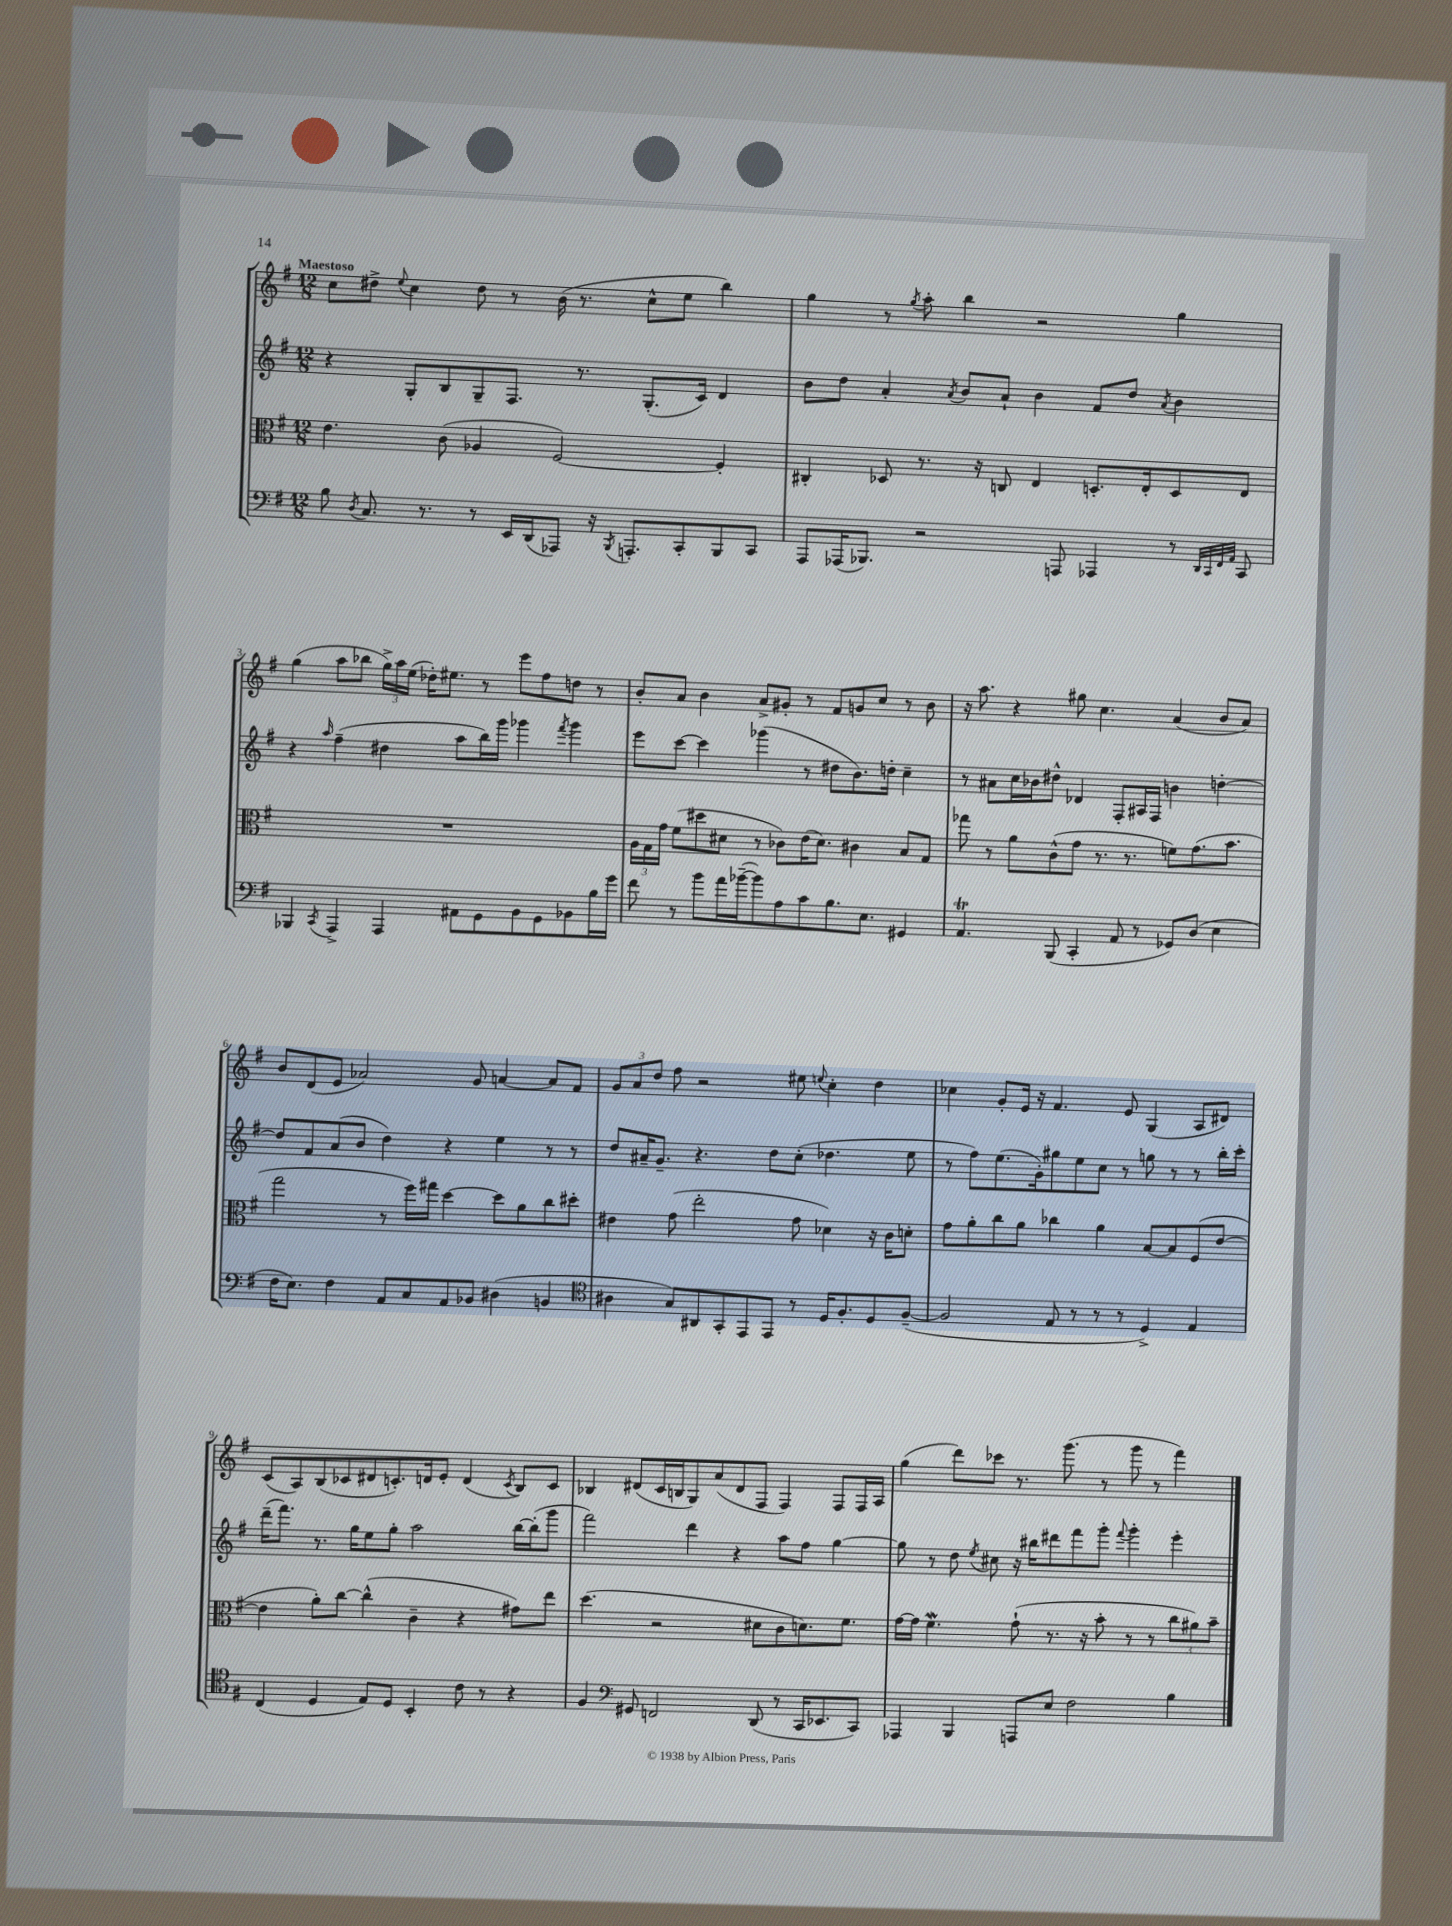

**kern	**kern	**kern	**kern
*part4	*part3	*part2	*part1
*staff4	*staff3	*staff2	*staff1
*clefF4	*clefC3	*clefG2	*clefG2
*k[f#]	*k[f#]	*k[f#]	*k[f#]
*M12/8	*M12/8	*M12/8	*M12/8
=1	=1	=1	=1
!	!	!	!LO:TX:a:B:t=Maestoso
8B\	4.e\	4r	8cc\L
8qD/	.	.	.
8.C/	.	.	8dd#X^\J
.	.	.	8qqee/
.	.	8G'/L	4cc\
8.r	.	.	.
.	(8c\	8B/	.
8r	4A-X/	8G~/	8dd#\
16EE/LL	.	8.F#/J	8r
(16DD/J	.	.	.
8AAA-X/J)	[2F#/)	.	(16b\
.	.	8.r	8.r
16r	.	.	.
8qBBB/	.	.	.
8.AAAn'/L	.	.	.
.	.	(8.G'/L	8cc^^\L
8CC'/	.	.	8ee\J
.	.	16c/Jk)	.
8BBB/	4F#'/]	4d/	4bb\)
8CC/J	.	.	.
=2	=2	=2	=2
8AAA/L	4C#X'/	8b\L	4gg\
(16AAA-X/K	.	8dd\J	.
8.BBB-X/J)	.	.	.
.	8D-X/	4a'/	8r
.	.	.	8qgg/
2r	8.r	.	8aa'\
.	.	8qa/	.
.	.	8b/L	4bb\
.	16r	.	.
.	8Cn/	8a`/J	.
.	4E/	4b\	2r
8AAAn/	.	.	.
4AAA-X/	8.Dn'/L	8f#/L	.
.	.	8dd/J	.
.	16E'/k	.	.
.	.	8qa/	.
8r	8D/	4b\	4gg\
32qqDD/LLL	.	.	.
32qqCC/	.	.	.
32qqFF#/	.	.	.
32qqAA/JJJ	.	.	.
8CC/	8E/J	.	.
!!LO:LB:g=z
=3	=3	=3	=3
4BBB-X/	1.r	4r	(4gg\
8qCC/	.	16qqaa/	.
4AAA^/	.	(4ff#~\	8aa\L
.	.	.	8bb-X\J
4AAA/	.	4dd#X\	24gg^\LL)
.	.	.	24aa\
.	.	.	(24ee\JJ
.	.	.	16dd-X'\KL)
.	.	.	8.ee#X\J
8AA#X\L	.	8aa\L	.
8GG\	.	16bb\L)	8r
.	.	16ggg\JJ	.
8BB\	.	4ggg-X\	8eee\L
8GG\	.	.	8ff#\
.	.	8qfff#/	.
8BB-X\	.	4ggg-\	8ddn\J
16B\L	.	.	8r
16g\JJ	.	.	.
=4	=4	=4	=4
8f#\	24A\LL	8eee\L	8b'/L
.	24G\	.	.
.	24g\JJ	.	.
8r	(8f#\L	[8ccc\J	8a/J
8b\L	8dd#X\	4ccc\]	4b\
16a\L	8d#X\J	.	.
([16b-X~\J	.	.	.
8b-\])	8r	(4ggg-X\	8a^/L
8A\	8c-X\L)	.	8g#X'/J
8c\	(16e\K	8r	8r
.	8.d#\J)	.	.
8.B\	.	8dd#X\L	8f#/L
.	4c#X\	8.b\)	8gn/
8.E\J	.	.	.
.	.	.	8cc/J
.	.	16ddn'\Jk	.
4GG#X/	8B/L	4cc~\	8r
.	8G/J	.	8b\
=5	=5	=5	=5
4.AAT/	8gg-X\	8r	16r
.	.	.	8.aa\
.	8r	8a#X\L	.
.	8a\L	16cc\L	4r
.	.	16b-X\J	.
(8BBB/	(8c^^\	8dd#X^^\J	.
4CC'/	8g\J	4d-X/	8gg#X\
.	8.r	.	4.cc\
8AA/	.	8F#'/L	.
.	8.r	.	.
8r	.	16A#X/L	.
.	.	16F#/JJ	.
8GG-X/L)	8fn\L)	4bn\	(4a/
(8D/J	(8.g\	.	.
4E\	.	[4ddn'\	8b/L
.	8.b\J	.	.
.	.	.	8a/J)
!!LO:LB:g=z
=6	=6	=6	=6
16F#\KL	2gg\	8dd/L]	8b/L
8.E\J)	.	.	.
.	.	8f#/	(8d/
4F#\	.	(8a/	8e/J
.	.	8b/J	2a-X/)
8AA/L	8r	4dd\)	.
8C/	16ff#\LL)	.	.
.	16gg#X\JJ	.	.
8AA/	[4dd\	4r	.
8BB-X/J	.	.	8g/
(4D#X\	8dd\L]	4ee\	[4an/
.	8a\	.	.
4BBn/	8cc\	8r	8a/L]
.	8dd#X'\J	8r	8f#/J
=7	=7	=7	=7
*clefC4	*	*	*
4A#X\	4e#X\	8dd/L	12g/L
.	.	.	12a/
.	.	16a#X~/K	.
.	.	.	12dd/J
.	.	8.g~/J	.
8G/L)	(8g\	.	8ff#\
8AA#X/	2ee'\	4.r	2r
8GG'/	.	.	.
8EE/	.	.	.
8EE/J	.	8dd\L	.
8r	8g\	(8cc'\J	8ee#X\
.	.	.	8qqeen/
16D/KL	4d-X\)	4.dd-X\	4cc'\
8.F#'/	.	.	.
8D/	16r	.	4dd\
.	16c\KL	.	.
([8F#~/J	8dn'\J	8ee\	.
=8	=8	=8	=8
2F#/]	8g\L	8r	4cc-X\
.	8a'\	8ff#\L)	.
.	8cc\	(8.ee\	8g'/L
.	8a\J	.	16e/Jk
.	.	16g'\k)	16r
8E/	4cc-X\	8gg#X\	4.f#/
8r	.	8ee\	.
8r	4a\	8cc\J	.
8r	.	8r	8e/
4D^/)	[8B/L	8ggn\	(4G/
.	8B/]	8r	.
4E/	(8F#/	8r	8A/L
.	[8e/J	16bb'\LL	8d#X/J)
.	.	16ccc'\JJ	.
!!LO:LB:g=z
=9	=9	=9	=9
(4C/	4e\]	(16ddd~\KL	(8c/L
.	.	8.fff#\J)	.
.	.	.	8A/)
4D/	8a'\L)	8.r	(8B/
.	[8cc\J	.	8c-X/
.	.	16gg\KL	.
8E/L)	(4cc^^\]	8ee\	8d#X/
8D/J	.	8gg'\J	8.cn'/)
4BB'/	4c~\	2aa\	.
.	.	.	16dn/k
.	.	.	8e'/J
8c\	4r	.	(4d/
8r	.	.	.
.	.	.	8qc/
4r	8g#X\L)	[16bb\LL	8B/L)
.	.	(16bb'\J]	.
.	8ee\J	8ggg\J	8c/J
=10	=10	=10	=10
4F#/	(4.dd\	2fff#\)	4B-X/
*clefF4	*	*	*
8GG#X/	.	.	(8d#X/L
2FFn/	2r	.	16c/L
.	.	.	16Bn/J
.	.	4ddd\	8G/)
.	.	.	(8a/
.	.	4r	8d#/
(8DD/	8d#X\L	.	8F#/J
8r	8c\	8aa\L	4F#/)
16CC/KL	8.dn\)	8ff#\J	.
8.EE-X/	.	.	.
.	.	[4gg\	8F#/L
.	8.f#\J	.	.
8CC/J)	.	.	16F#/L
.	.	.	16A/JJ
=11	=11	=11	=11
4AAA-X/	[16g\LL	8gg\]	(4gg\
.	16g\JJ]	.	.
.	4.f#W\	8r	.
4BBB/	.	8dd\	8ddd\L)
.	.	8qee/	.
.	.	8cc#X\	8ccc-X\J
8AAAn/L	(8g`\	16r	8.r
.	.	16bb#X\KL	.
8E/J	8.r	8ddd#X\	.
.	.	.	(8.ggg\
2F#\	.	8fff#\	.
.	16r	.	.
.	8b'\	8ggg'\J	8r
.	.	8qqfff#/	.
.	8r	4ggg'\	8ggg\
.	8r	.	8r
4B\	12cc\L	4eee'\	4fff#\)
.	12a#X\)	.	.
.	12b~\J	.	.
==	==	==	==
*-	*-	*-	*-
